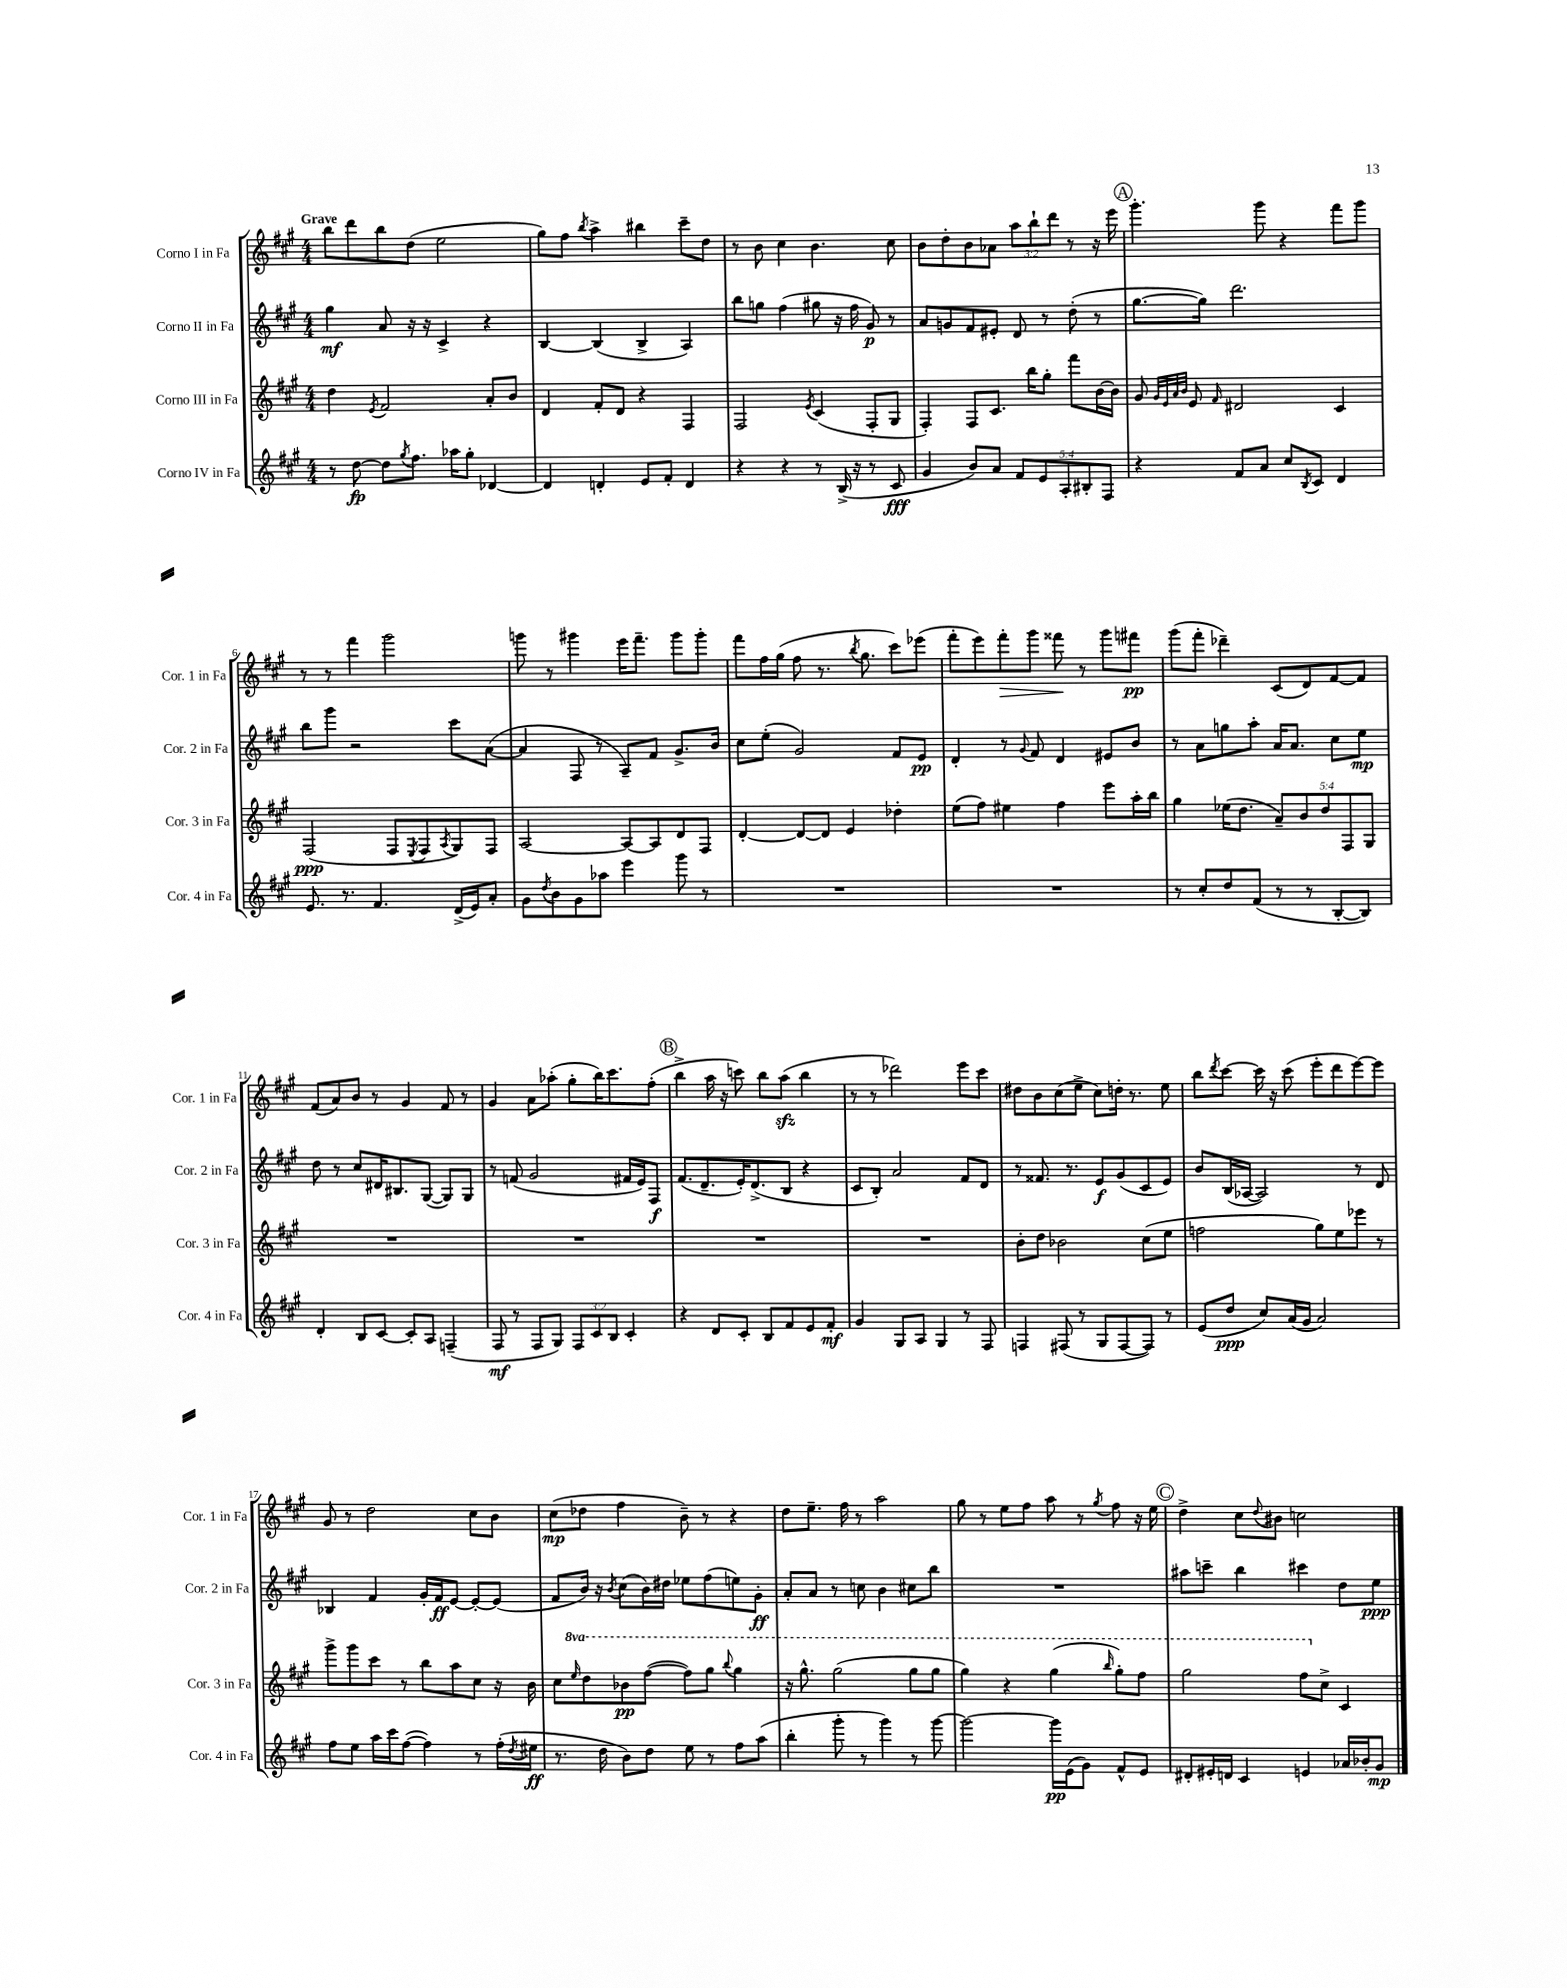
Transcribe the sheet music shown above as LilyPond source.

<<
\new StaffGroup <<
\new Staff = "s0" \with { instrumentName = "Corno I in Fa" shortInstrumentName = "Cor. 1 in Fa" } {
    \clef treble \key a \major \numericTimeSignature \time 4/4 \override Staff.TupletNumber.text = #tuplet-number::calc-fraction-text \tempo "Grave"
    b''8 d'''8 b''8 d''8( e''2 |
    gis''8) fis''8 \acciaccatura { b''8 } a''4-> bis''4 cis'''8-- d''8 |
    r8 b'8 cis''4 b'4. cis''8 |
    b'8 d''8-. b'8 aes'8 \tuplet 3/2 { a''8 b''8-! d'''8 } r8 r16 e'''16 |
    \mark \markup { \circle "A" } gis'''4.-. gis'''8 r4 fis'''8 gis'''8 |
    r8 r8 fis'''4 gis'''2 |
    g'''8 r8 gis'''4 e'''16 fis'''8.-- gis'''8 gis'''8-. |
    fis'''8 fis''16 gis''16( fis''8 r8. \acciaccatura { b''8 } gis''8. cis'''8) ees'''8( |
    fis'''8-. e'''8) fis'''8-.\> gis'''8 fisis'''8\! r8 gis'''8 fis'''8\pp |
    gis'''8( fis'''8-. des'''4--) cis'8( d'8) fis'8~ fis'8 |
    fis'8( a'8) b'8 r8 gis'4 fis'8 r8 |
    gis'4 a'8 aes''8-.( gis''8-. b''16) cis'''8. fis''8-.( |
    \mark \markup { \circle "B" } b''4-> a''16 r16 c'''8) b''8 a''8\sfz( b''4 |
    r8 r8 des'''2) e'''8 cis'''8 |
    dis''8 b'8 cis''8( e''8-> cis''8) d''16-. r8. e''8 |
    b''8 \acciaccatura { d'''8 } cis'''8~ cis'''16 r16 cis'''8( e'''8-. d'''8 e'''8~) e'''8 |
    gis'8 r8 d''2 cis''8 b'8 |
    cis''8\mp( des''8 fis''4 b'8--) r8 r4 |
    d''8 e''8.-- fis''16 r8 a''2 |
    gis''8 r8 e''8 fis''8 a''8 r8 \acciaccatura { gis''8 } fis''8 r16 e''16 |
    \mark \markup { \circle "C" } d''4-> cis''8 \appoggiatura { d''8 } bis'8 c''2 \bar "|." |
}
\new Staff = "s1" \with { instrumentName = "Corno II in Fa" shortInstrumentName = "Cor. 2 in Fa" } {
    \clef treble \key a \major \numericTimeSignature \time 4/4
    gis''4\mf a'8 r16 r16 cis'4-> r4 |
    b4~ b4( b4-> a4) |
    b''8 g''8 fis''4( gis''8 r16 fis''16 gis'8\p) r8 |
    a'8 g'8 fis'8 eis'8-. d'8 r8 d''8-.( r8 |
    \mark \markup { \circle "A" } gis''8.~ gis''16) d'''2. |
    b''8 gis'''8 r2 cis'''8 a'8~( |
    a'4 fis8 r8 a8--) fis'8 gis'8.-> b'16 |
    cis''8 e''8-.( gis'2) fis'8 e'8\pp |
    d'4-. r8 \appoggiatura { gis'8 } fis'8 d'4 eis'8 b'8 |
    r8 a'8 g''8 a''8-. a'16 a'8. cis''8 e''8\mp |
    d''8 r8 cis''8 dis'16 bis8. gis8~( gis8) gis8 |
    r8 f'8( gis'2 fis'16 e'16) fis8\f |
    \mark \markup { \circle "B" } fis'8.( d'8.-- e'16-.) d'8.->( b8 r4 |
    cis'8 b8-.) a'2 fis'8 d'8 |
    r8 fisis'8. r8. e'8\f gis'8( cis'8 e'8) |
    b'8 b16( aes16~ aes2) r8 d'8 |
    bes4 fis'4 gis'16-. fis'16\ff e'8~ e'8~-. e'8( |
    fis'8 b'16) r16 \acciaccatura { b'8 } cis''8( b'16) dis''16 ees''8 fis''8( e''8) gis'8-.\ff |
    a'8-. a'8 r8 c''8 b'4 cis''8 b''8 |
    R1 |
    \mark \markup { \circle "C" } ais''8 c'''8-- b''4 cis'''4 d''8 e''8\ppp \bar "|." |
}
\new Staff = "s2" \with { instrumentName = "Corno III in Fa" shortInstrumentName = "Cor. 3 in Fa" } {
    \clef treble \key a \major \numericTimeSignature \time 4/4 \override Staff.TupletNumber.text = #tuplet-number::calc-fraction-text \set Staff.ottavationMarkups = #ottavation-simple-ordinals
    d''4 \acciaccatura { e'8 } fis'2 a'8-. b'8 |
    d'4 fis'8-. d'8 r4 fis4 |
    fis2 \acciaccatura { e'8 } cis'4( fis8-. gis8 |
    fis4-.) fis8 cis'8. b''16 gis''8-. fis'''8 b'16~ b'16 |
    \mark \markup { \circle "A" } gis'8 \grace { gis'32 e'32 a'32 b'32 } e'8 \grace { fis'16 } dis'2 cis'4 |
    fis2\ppp( fis8 \acciaccatura { e8 } fis8 \acciaccatura { a8 } gis8) fis8 |
    a2~ a8~ a8 d'8 fis8 |
    d'4~-. d'8~ d'8 e'4 des''4-. |
    e''8( fis''8) eis''4 fis''4 e'''8 a''16-. b''16 |
    gis''4 ees''16( d''8. \tuplet 5/4 { a'8--) b'8 d''8 fis8 gis8 } |
    R1 |
    R1 |
    \mark \markup { \circle "B" } R1 |
    R1 |
    b'8-. d''8 bes'2 cis''8( e''8 |
    f''2 gis''8) e''8 ees'''8 r8 |
    gis'''8-> gis'''8 cis'''8 r8 b''8 a''8 cis''8 r16 b'16 |
    cis''8 \ottava #1 \grace { e'''16 } d'''8 bes''8\pp fis'''8~( fis'''8) gis'''8 \appoggiatura { b'''8 } gis'''4 |
    r16 gis'''8.-^ gis'''2( gis'''8 gis'''8 |
    gis'''4) r4 gis'''4( \grace { b'''16 } gis'''8-.) fis'''8 |
    \mark \markup { \circle "C" } gis'''2 fis'''8 \ottava #0 cis''8-> cis'4 \bar "|." |
}
\new Staff = "s3" \with { instrumentName = "Corno IV in Fa" shortInstrumentName = "Cor. 4 in Fa" } {
    \clef treble \key a \major \numericTimeSignature \time 4/4 \override Staff.TupletNumber.text = #tuplet-number::calc-fraction-text
    r8 d''8~\fp d''8 \acciaccatura { gis''8 } fis''8. aes''16 gis''8-. des'4~ |
    des'4 d'4-. e'8 fis'8-. d'4 |
    r4 r4 r8 b16->( r16 r8 cis'8\fff |
    gis'4 b'8) a'8 \tuplet 5/4 { fis'8 e'8 a8-. bis8-. fis8 } |
    \mark \markup { \circle "A" } r4 fis'8 a'8 cis''8 \acciaccatura { b8 } cis'8 d'4 |
    e'8. r8. fis'4. d'16->( e'16) a'8-. |
    gis'8 \acciaccatura { d''8 } b'8 gis'8 aes''8 e'''4 gis'''8 r8 |
    R1 |
    R1 |
    r8 cis''8-. d''8 fis'8( r8 r8 b8~-. b8) |
    d'4-. b8 cis'8~ cis'8-. a8 f4--( |
    fis8\mf r8 fis8 gis8) \tuplet 3/2 { fis8 cis'8 b8 } cis'4-. |
    \mark \markup { \circle "B" } r4 d'8 cis'8-. b8 fis'8 e'8 fis'8-.\mf |
    gis'4 gis8 a8 gis4 r8 fis8 |
    f4 fis8( r8 gis8 fis8~ fis8) r8 |
    e'8( d''8\ppp cis''8) a'16( gis'16 a'2) |
    fis''8 e''8 a''16 cis'''16 fis''8~( fis''4) r8 fis''16-.( \acciaccatura { d''8 } eis''16\ff |
    r8. d''16 b'8) d''8 e''8 r8 fis''8 a''8( |
    b''4-. gis'''8-. r8 gis'''4) r8 gis'''8~ |
    gis'''2~ gis'''16\pp e'16( gis'8) fis'8-^ e'8 |
    \mark \markup { \circle "C" } dis'8-. eis'16-. d'16 cis'4 e'4 aes'16 bes'16-. gis'8\mp \bar "|." |
}
>>
>>
